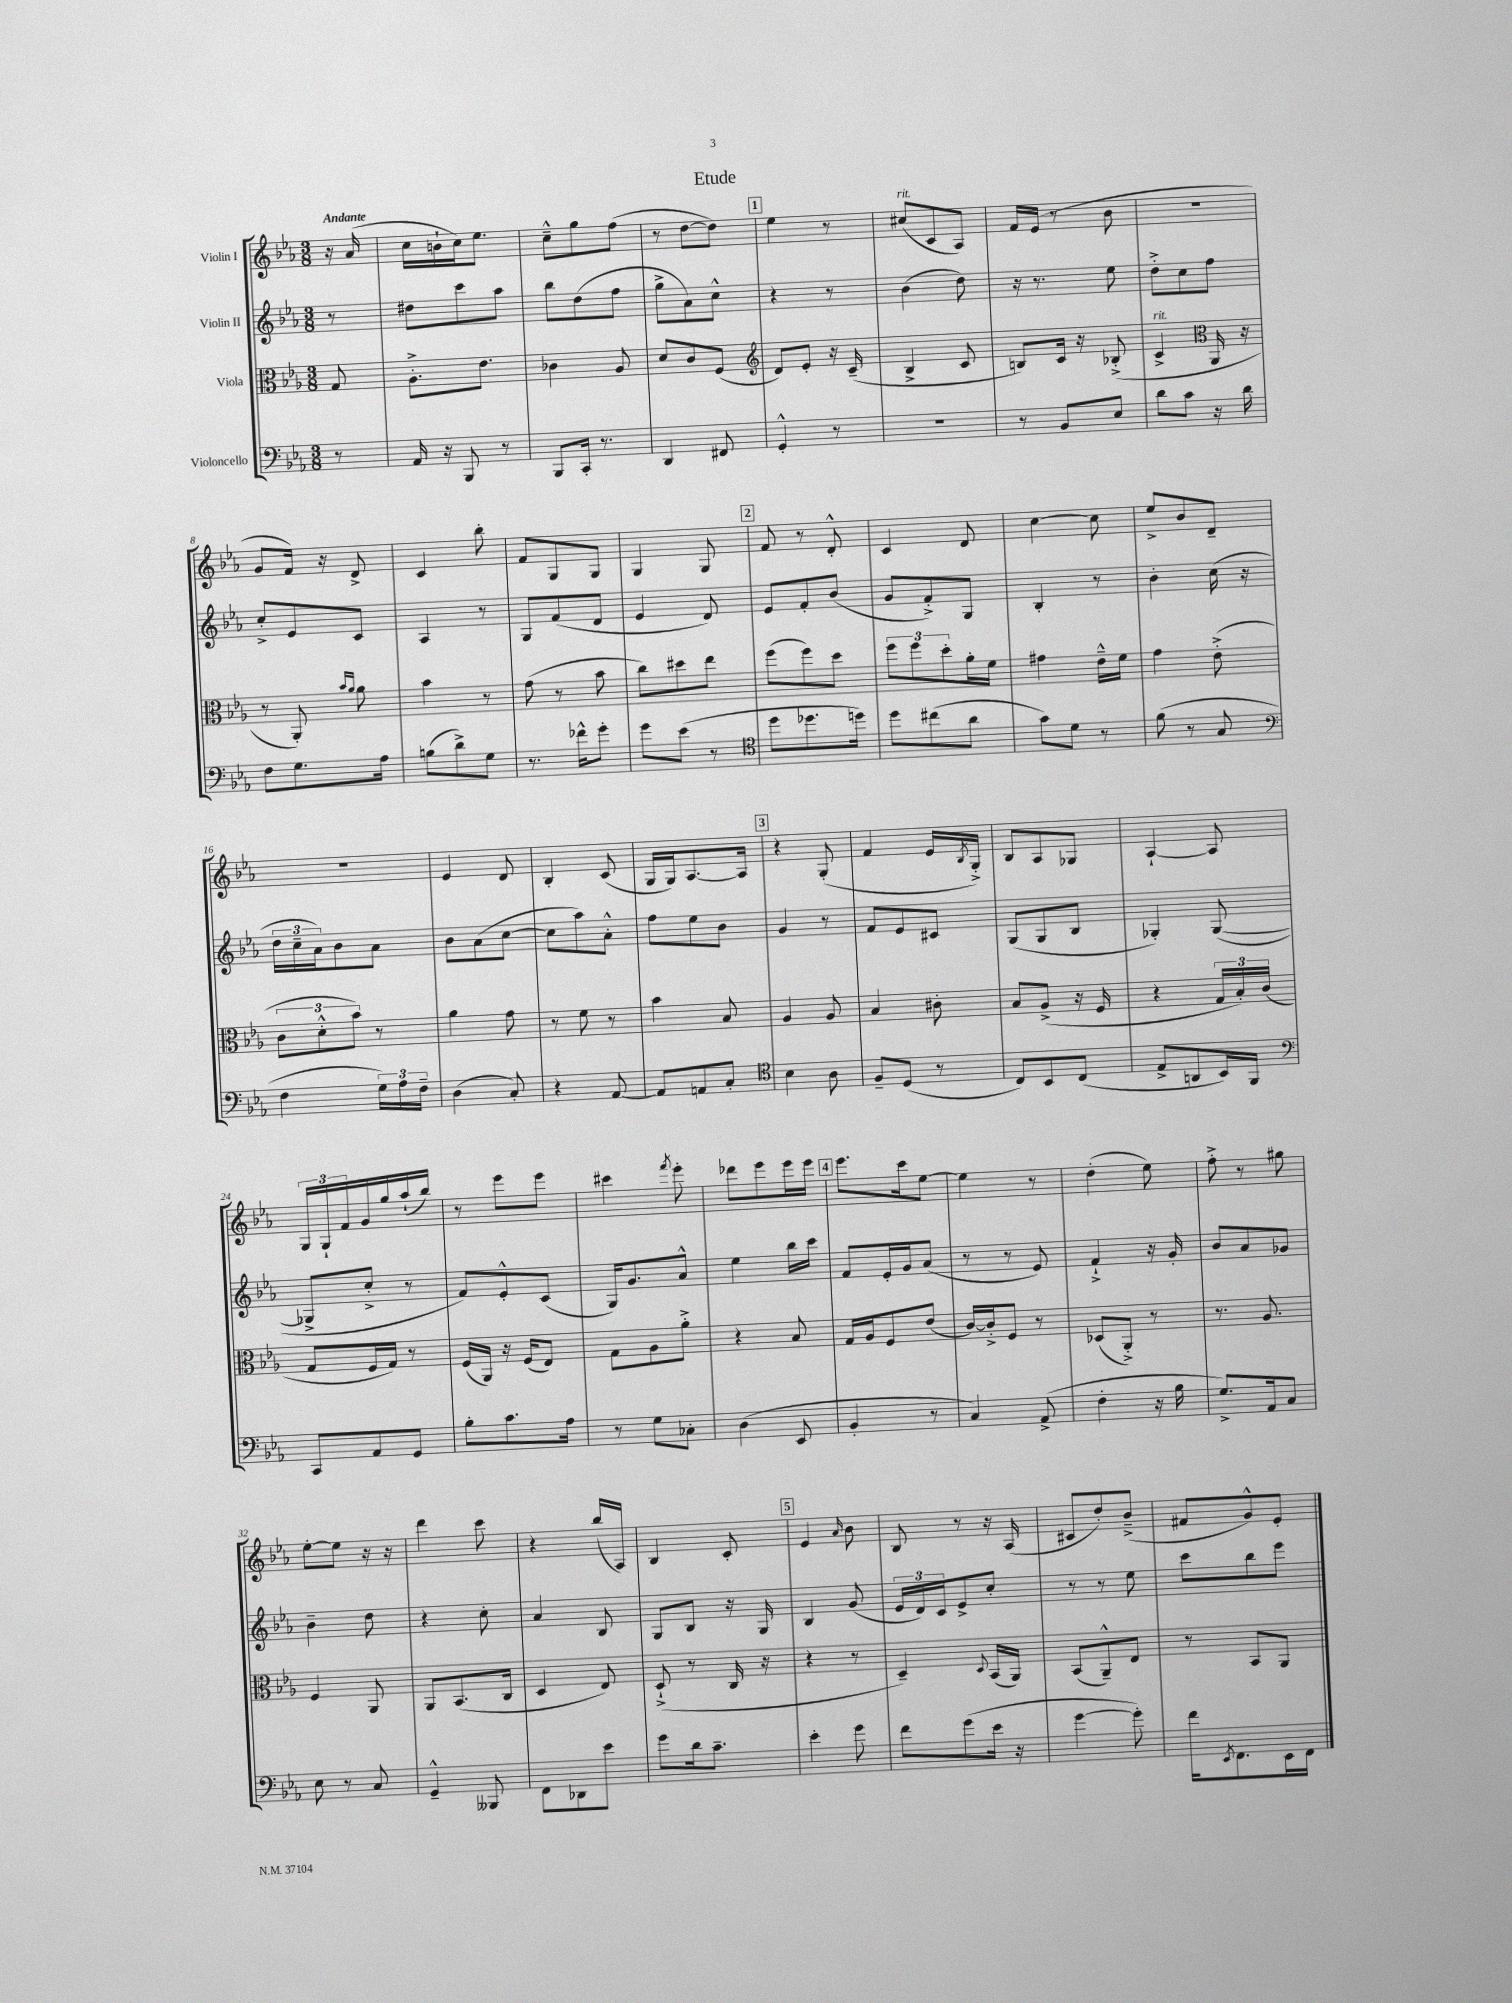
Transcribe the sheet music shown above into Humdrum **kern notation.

**kern	**kern	**kern	**kern
*part4	*part3	*part2	*part1
*staff4	*staff3	*staff2	*staff1
*I"Violoncello	*I"Viola	*I"Violin II	*I"Violin I
*clefF4	*clefC3	*clefG2	*clefG2
*k[b-e-a-]	*k[b-e-a-]	*k[b-e-a-]	*k[b-e-a-]
*M3/8	*M3/8	*M3/8	*M3/8
=	=	=	=
!	!	!	!LO:TX:a:B:t=Andante
8r	8G/	8r	16r
.	.	.	(16a-/
=1	=1	=1	=1
16AA-/	8.A-'^\L	8dd#X\L	16cc\LL
16r	.	.	16bn`\
8BBB-/	.	8ccc\	16cc\J)
.	8.e-\J	.	8.ee-\J
8r	.	8aa-\J	.
=2	=2	=2	=2
8BBB-/L	4c-X\	8bb-\L	8cc~^^\L
16CC'/Jk	.	(8dd\	8gg\
8.r	.	.	.
.	8A-/	8ff\J	(8ff\J
=3	=3	=3	=3
4DD/	8d/L	8gg^\L	8r
.	8c/	8a-\)	[8dd\L
8FF#X/	(8F/J	8cc^^\J	8dd\J])
!!LO:REH:place=s1:t=1
=4	=4	=4	=4
*	*clefG2	*	*
4GG'^^/	8d/L)	4r	4ee-\
.	8e-'/J	.	.
8r	16r	8r	8r
.	(16c~/	.	.
=5	=5	=5	=5
!	!	!	!LO:TX:a:i:t=rit.
4.r	4B-^/	(4b-\	(8cc#X/L
.	.	.	8c/
.	8c/	8dd\)	8A-/J)
=6	=6	=6	=6
8r	8Bn/L)	16r	16f/LL
.	.	8.r	(16e-/JJ
8BB-/L	16c/Jk	.	8r
.	16r	.	.
8E-/J	(8B-X'^/	8ee-\	8b-\
=7	=7	=7	=7
!	!LO:TX:a:i:t=rit.	!	!
8d\L	4c^/	8dd'^\L	4.r
8c\J	.	8cc\	.
*	*clefC3	*	*
16r	16AA-/	8ff\J	.
16d\	16r	.	.
!!LO:LB:g=z
=8	=8	=8	=8
8F\L	8r	8cc'^/L	8g/L
8.G\	8AA-'/)	8e-/	16f/Jk)
.	.	.	16r
.	16qqb-/LL	.	.
.	16qqa-/JJ	.	.
.	8a-\	8c/J	8d^/
16A-\Jk	.	.	.
=9	=9	=9	=9
(8Bn\L	4b-\	4A-/	4c/
8d^\)	.	.	.
8G\J	8r	8r	8bb-'\
=10	=10	=10	=10
8.r	(8g\	8G/L	8f/L
.	8r	(8f/	8G/
16f-X^^\KL	.	.	.
8g'\J	8b-\	8d/J	8G/J
=11	=11	=11	=11
8g\L	8cc\L)	4e-/	4G/
(8e-\J	8dd#X\	.	.
8r	8ee-\J	8d/)	8G/
!!LO:REH:place=s1:t=2
=12	=12	=12	=12
*clefC4	*	*	*
8dd\L	(8ff\L	8e-/L	8f/
8.dd-X\	8ff\)	8f'/	8r
.	8dd\J	(8b-/J	8d'^^/
16ddn\Jk)	.	.	.
=13	=13	=13	=13
8dd\L	12ff\L	8g/L	4c/
.	12ff\	.	.
(8cc#X\	.	8f'^/)	.
.	12dd'\	.	.
8a-\J	16a-'\L	8G/J	8d/
.	16f\JJ	.	.
=14	=14	=14	=14
8g\L)	4g#X\	4B-'/	[4cc\
8d\J	.	.	.
8r	16e-~^^\LL	8r	8cc\]
.	16f\JJ	.	.
=15	=15	=15	=15
(8f\	4g\	4b-'\	8ee-^/L
8r	.	.	8b-/
8G/	(8e-'^\	(16cc\	8d~/J
.	.	16r	.
!!LO:LB:g=z
=16	=16	=16	=16
*clefF4	*	*	*
4F\	12c\L	24dd\LL	4.r
.	.	24cc~\	.
.	12d'^^\	24a-\J)	.
.	.	8b-\	.
.	12b-\J)	.	.
24G\LL)	8r	8a-\J	.
24A-\	.	.	.
24F~\JJ	.	.	.
=17	=17	=17	=17
(4D\	4a-\	8b-\L	4e-/
.	.	(8a-\	.
8C'/)	8g\	[8cc\J	8d/
=18	=18	=18	=18
4r	8r	8cc\L]	4B-'/
.	8f\	8aa-\)	.
[8AA-/	8r	8a-'^^\J	(8c/
=19	=19	=19	=19
8AA-/L]	4b-\	8ff\L	16G/LL
.	.	.	16G/J)
8AAn/	.	8ee-\	[8.A-/
8C'/J	8B-/	8b-\J	.
.	.	.	16A-/Jk]
!!LO:REH:place=s1:t=3
=20	=20	=20	=20
*clefC4	*	*	*
4B-\	4A-/	4g/	4r
8A-\	8A-/	8r	(8G'/
=21	=21	=21	=21
8F~/L	4B-/	8f/L	4f/
(8D/J	.	8e-/	.
8r	8c#X'\	8c#X/J	16e-/LL
.	.	.	8qB-/
.	.	.	16G'^/JJ)
=22	=22	=22	=22
8C/L)	8B-/L	(8G/L	8B-/L
8BB-/	(8A-^/J	8G/	8A-/
(8C/J	16r	8B-/J	8G-X/J
.	16F/	.	.
=23	=23	=23	=23
8E-^/L	4r	4G-X'/)	[4A-`/
8AAn/	.	.	.
16BB-/L)	24G/LL	([8G-/	8A-/]
.	24B-'/)	.	.
16FF/JJ	.	.	.
.	(24c/JJ	.	.
!!LO:LB:g=z
=24	=24	=24	=24
*clefF4	*	*	*
8CC/L	8G/L	8G-X^/L]	24G/LL
.	.	.	24G`/
.	.	.	24f/
8AA-/	16F/L	8cc'^/J	16g/
.	16G/JJ)	.	16gg/
8GG/J	8r	8r	(16aa-`/
.	.	.	16bb-/JJ)
=25	=25	=25	=25
8B-'\L	(16F/LL	8f/L)	8r
.	16AA-/JJ)	.	.
8.c\	16r	8e-'^^/	8eee-\L
.	(16F/KL	.	.
.	8E-/J)	(8c/J	8eee-\J
16A-\Jk	.	.	.
=26	=26	=26	=26
8r	8G\L	16G/KL)	4ccc#X\
.	.	8.g/	.
8G\L	8A-\	.	.
.	.	.	8qfff/
8C-X'\J	8a-'^\J	8a-^^/J	8eee-'\
=27	=27	=27	=27
(4D\	4r	4ee-\	8ddd-X\L
.	.	.	8eee-\
8EE-/	8B-/	16bb-\LL	16eee-\L
.	.	16ccc\JJ	16eee-\JJ
!!LO:REH:place=s1:t=4
=28	=28	=28	=28
4BB-'/	16G/LL	8f/L	8.eee-\L
.	16A-/J	.	.
.	8F/	16e-'/L	.
.	.	16g/J	16ccc\k
8r	(8e-/J	(8a-/J	[8ee-\J
=29	=29	=29	=29
4C/)	[16c/LL)	8r	4ee-\]
.	16c'^/J]	.	.
.	8F/J	8r	.
(8AA-^/	8r	8e-/)	8r
=30	=30	=30	=30
4F'\	(8D-X/L	4f`^/	(4dd'\
.	8AA-'^/J)	.	.
16r	8r	16r	8ee-\)
16B-\	.	16g'/	.
=31	=31	=31	=31
8.G^/L)	8.r	8b-/L	8ff'^\
.	.	8a-/	8r
16AA-/k	8.A-/	.	.
8C/J	.	8g-X/J	8gg#X\
!!LO:LB:g=z
=32	=32	=32	=32
8E-\	4F/	4b-~\	[8ee-'\L
8r	.	.	8ee-\J]
8C/	8AA-/	8dd\	16r
.	.	.	16r
=33	=33	=33	=33
4GG~^^/	8AA-/L	4r	4ddd\
.	(8.BB-/	.	.
8BBB--X/	.	8cc'\	8ccc\
.	16C/Jk	.	.
=34	=34	=34	=34
8FF\L	4D/	4a-/	4r
8DD-X\	.	.	.
8e-\J	8E-/)	8B-/	(16bb-/LL
.	.	.	16A-/JJ)
=35	=35	=35	=35
8g\L	(8D`^/	8G/L	4B-/
16d\k	8r	8B-/J	.
8.c~\J	.	.	.
.	16C/	16r	8c'/
.	16r	16G/	.
!!LO:REH:place=s1:t=5
=36	=36	=36	=36
4e-'\	4r	4B-/	4e-/
.	.	.	16qqa-/
8g\	8r	(8g/	8b-\
=37	=37	=37	=37
8f\L	4D~/)	24e-/LL	8B-/
.	.	24d/)	.
.	.	24c/J	.
(8g\	.	8e-^/	8r
.	8qqD/	.	.
16e-\Jk	(16BB-/LL	8cc'/J	16r
16r	16AA-/JJ)	.	(16A-/
=38	=38	=38	=38
[4g\	(8BB-/L	8r	8c#X/L
.	8AA-~^^/)	8r	8dd'/)
8g'\])	8E-/J	8ee-\	(8b-~^/J
=39	=39	=39	=39
16f\KL	8r	8ccc\L	8f#X/L
8qEE-/	.	.	.
8.FF\	.	.	.
.	8BB-/L	8bb-\	8g^^/)
16EE-\L	8AA-/J	8eee-\J	8e-'/J
16FF\JJ	.	.	.
==	==	==	==
*-	*-	*-	*-
